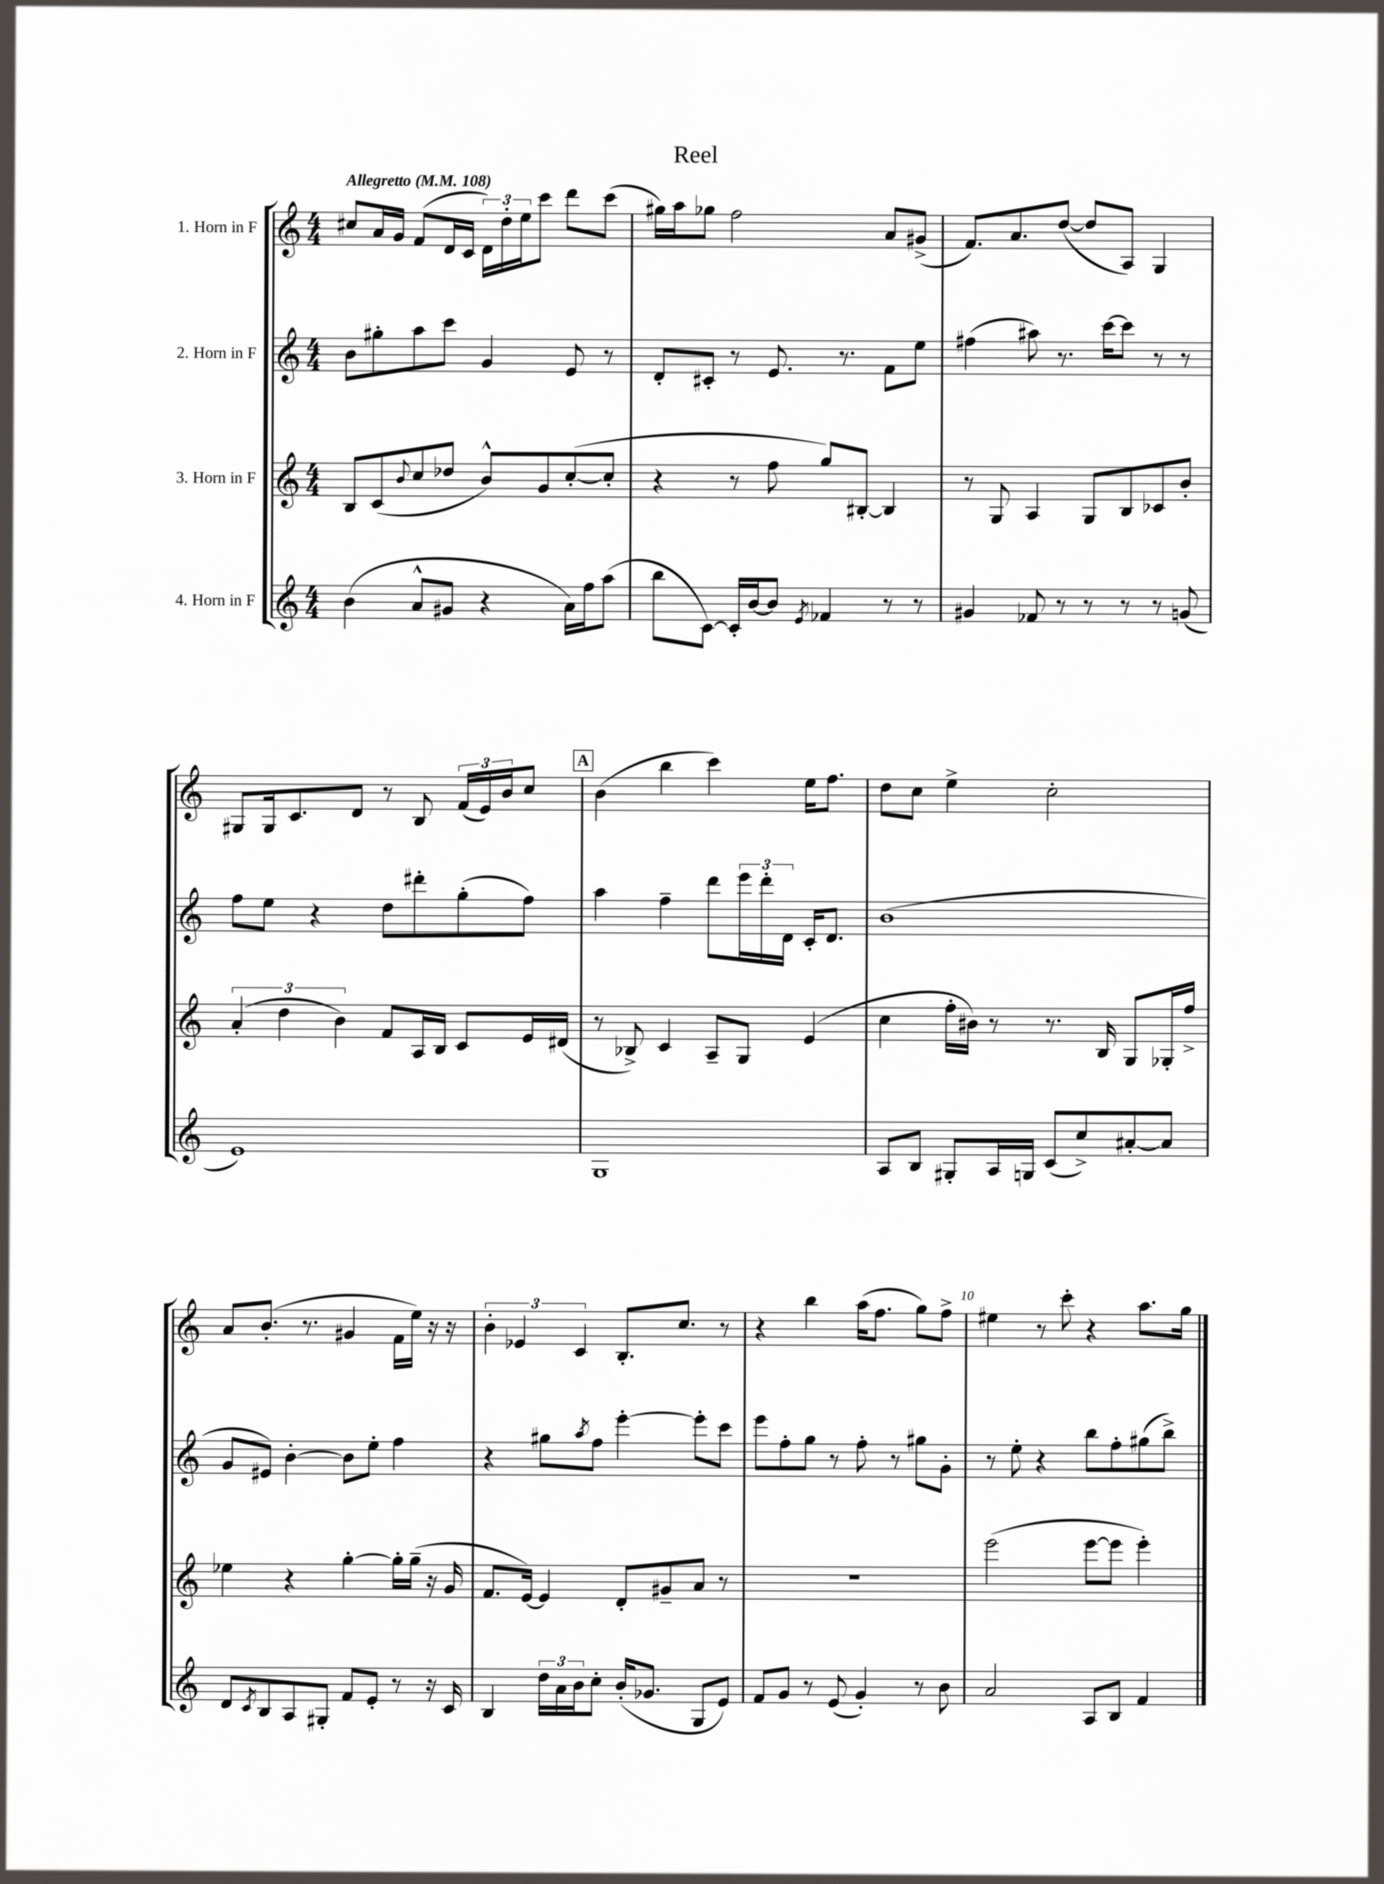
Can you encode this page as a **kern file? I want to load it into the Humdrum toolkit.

**kern	**kern	**kern	**kern
*staff4	*staff3	*staff2	*staff1
*clefG2	*clefG2	*clefG2	*clefG2
*k[]	*k[]	*k[]	*k[]
*M4/4	*M4/4	*M4/4	*M4/4
*MM108	*MM108	*MM108	*MM108
(4b\	8B/L	8b\L	8cc#/L
.	(8c/	8gg#'\	16a/L
.	.	.	16g/JJ
.	8qqb/	.	.
8a^^/L	8cc/	8aa\	(8f/L
8g#/J	8dd-/J	8ccc\J	16d/L
.	.	.	16c/JJ
4r	8b^^/L)	4g/	24d\LL)
.	.	.	24dd'\
.	.	.	24ee\J
.	8g/	.	8ccc\J
16a\LL)	([8cc'/	8e/	8ddd\L
16ff\J	.	.	.
(8aa\J	8cc'/]J	8r	(8ccc\J
=	=	=	=
8bb\L	4r	8d'/L	16gg#\LL)
.	.	.	16aa\J
[8c\J)	.	8c#'/J	8gg-\J
16c'/]LL	8r	8r	2ff\
[16b/J	.	.	.
8b/]J	8ff\	8.e/	.
8qe/	.	.	.
4f-/	8gg/L)	.	.
.	.	8.r	.
.	[8B#'/J	.	.
8r	4B#/]	8f\L	8a/L
8r	.	8ee\J	(8g#^/J
=	=	=	=
4g#/	8r	(4ff#\	8.f/L)
.	8G/	.	.
.	.	.	8.a/
8f-/	4A/	8aa#\)	.
8r	.	8.r	([8dd/J
8r	8G/L	.	8dd/]L
.	.	[16ccc\LK	.
8r	8B/	8ccc\]J	8A/J)
8r	8c-/	8r	4G/
(8g/	8b'/J	8r	.
=	=	=	=
1e)	(6a'/	8ff\L	8G#/L
.	.	8ee\J	16G#/k
.	6dd\	.	.
.	.	.	8.c/
.	.	4r	.
.	6b\)	.	.
.	.	.	8d/J
.	8f/L	8dd\L	8r
.	16A/L	8ddd#'\	8B/
.	16B/JJ	.	.
.	8c/L	(8gg'\	(24f/LL
.	.	.	24e/)
.	.	.	24b/J
.	16e/L	8ff\J)	8cc/J
.	(16d#/JJ	.	.
=	=	=	=
1G	8r	4aa\	(4b\
.	8B-^/)	.	.
.	4c/	4ff~\	4bb\
.	8A~/L	8ddd\L	4ccc\)
.	8G/J	24eee\L	.
.	.	24ddd'\	.
.	.	24d\JJ	.
.	(4e/	16c'/LK	16ee\LK
.	.	8.d/J	8.ff\J
=	=	=	=
8A/L	4cc\	(1b	8dd\L
8B/J	.	.	8cc\J
8G#'/L	16ff'\LL	.	4ee^\
.	16b#\JJ)	.	.
16A/L	8r	.	.
16G/JJ	.	.	.
(8c/L	8.r	.	2cc'\
8cc^/)	.	.	.
.	16B/	.	.
[8a#'/	8G/L	.	.
8a#/]J	16G-'/L	.	.
.	16ff^/JJ	.	.
=	=	=	=
8d/L	4ee-\	8g/L	8a/L
8qc/	.	.	.
8B/	.	8e#/J)	(8.b'/J
8A/	4r	[4b'\	.
.	.	.	8.r
8G#'/J	.	.	.
8f/L	[4gg'\	8b\]L	4g#/
8e'/J	.	8ee'\J	.
8r	16gg'\]LL	4ff\	16f\LL
.	(16gg~\JJ	.	16ee\JJ)
16r	16r	.	16r
16c/	16g/	.	16r
=	=	=	=
4B/	8.f/L	4r	6b'\
.	.	.	6e-/
.	[16e/Jk)	.	.
24dd\LL	4e/]	8gg#\L	.
24a\	.	.	.
24b\J	.	.	6c/
.	.	8qaa/	.
8cc'\J	.	8ff\J	.
(16b'/LK	8d'/L	[4eee'\	8.B'/L
8.g-/J	.	.	.
.	8g#~/	.	.
.	.	.	8.cc/J
8G/L	8a/J	8eee'\]L	.
8e/J)	8r	8ccc\J	8r
=	=	=	=
8f/L	1r	8eee\L	4r
8g/J	.	8ff'\	.
8r	.	8gg\J	4bb\
(8e/	.	8r	.
4g'/)	.	8ff'\	(16aa\LK
.	.	.	8.ff\J
.	.	8r	.
8r	.	8gg#\L	8gg\L)
8b\	.	8g'\J	8ff^\J
=	=	=	=
2a/	(2eee\	8r	4ee#\
.	.	8ee'\	.
.	.	4r	8r
.	.	.	8ccc'\
8A/L	[8eee\L	8bb\L	4r
8B/J	8eee\]J	8ff'\	.
4f/	4eee'\)	(8gg#\	8.aa\L
.	.	8bb^\J)	.
.	.	.	16gg\Jk
==	==	==	==
*-	*-	*-	*-
